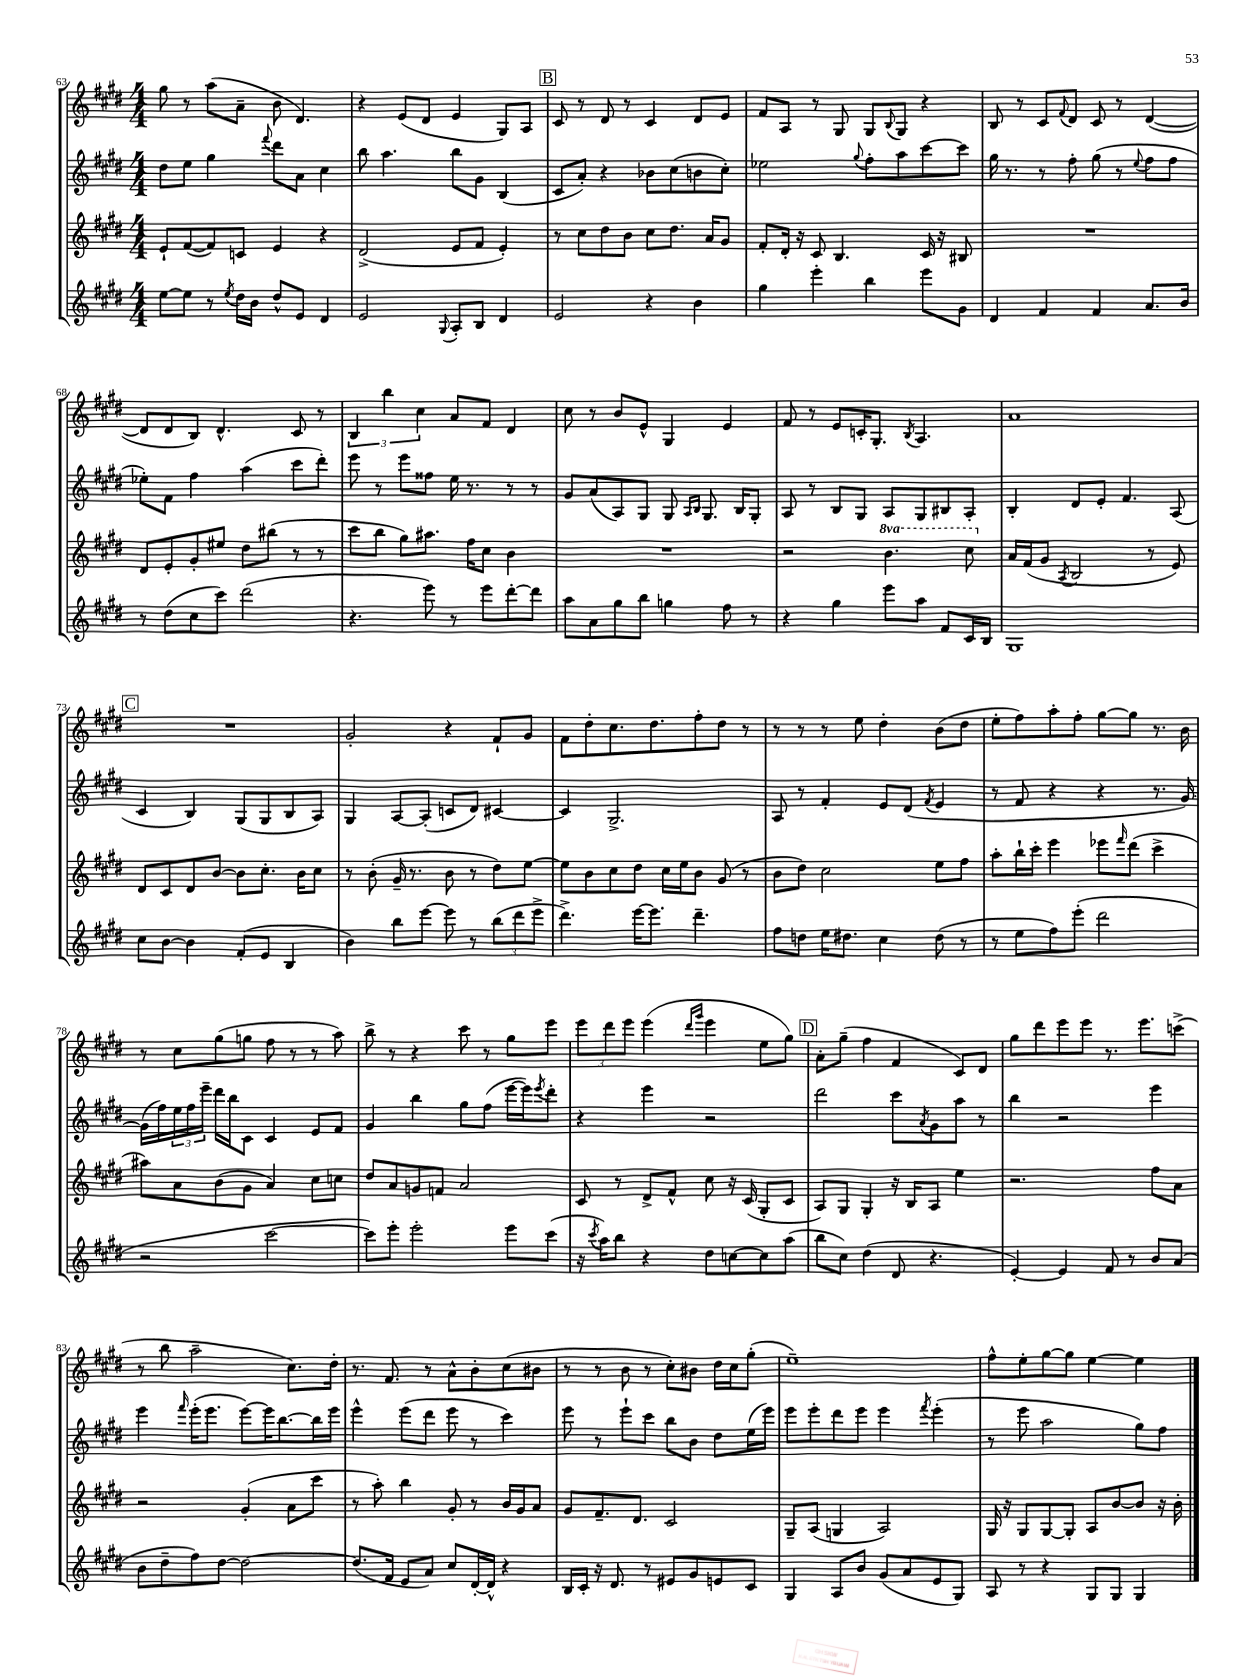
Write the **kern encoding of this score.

**kern	**kern	**kern	**kern
*staff4	*staff3	*staff2	*staff1
*clefG2	*clefG2	*clefG2	*clefG2
*k[f#c#g#d#]	*k[f#c#g#d#]	*k[f#c#g#d#]	*k[f#c#g#d#]
*M4/4	*M4/4	*M4/4	*M4/4
[8ee	8e`	8dd#	8gg#
8ee]	([8f#	8ee	8r
8r	8f#])	4gg#	(8aa
8qee	.	.	.
16dd#	8c	.	8a~
16b	.	.	.
.	.	8qqfff#	.
8dd#^^	4e	8ddd#	8b
8e	.	8a	4.d#)
4d#	4r	4cc#	.
=	=	=	=
2e	(2d#^	8bb	4r
.	.	4.aa	.
.	.	.	(8e
.	.	.	8d#
8qqG#	.	.	.
8A'	8e	8bb	4e
8B	8f#	8g#	.
4d#	4e')	(4B	8G#)
.	.	.	8A
=	=	=	=
2e	8r	8c#	8c#
.	8cc#	8a')	8r
.	8dd#	4r	8d#
.	8b	.	8r
4r	8cc#	8b-	4c#
.	8.dd#	(8cc#	.
4b	.	8b	8d#
.	16a	.	.
.	8g#	8cc#')	8e
=	=	=	=
4gg#	8f#'	2ee-	8f#
.	16d#'	.	8A
.	16r	.	.
4eee'	8c#	.	8r
.	4.B	.	8G#
.	.	8qqgg#	.
4bb	.	8ff#'	8G#
.	.	.	8qqB
.	.	8aa	8G#
8eee	16c#	[8ccc#	4r
.	16r	.	.
8g#	8B#	8ccc#]	.
=	=	=	=
4d#	1r	16gg#	8B
.	.	8.r	.
.	.	.	8r
4f#	.	8r	8c#
.	.	.	8qqf#
.	.	8ff#'	8d#
4f#	.	(8gg#	8c#
.	.	8r	8r
.	.	8qqee	.
8.a	.	8ff#	([4d#
.	.	8ff#	.
16b	.	.	.
=	=	=	=
8r	8d#	8ee-')	8d#]
(8dd#	8e'	8f#	8d#
8cc#	8g#'	4ff#	8B)
8ccc#)	8ee#	.	4.d#^^
(2ddd#	8dd#	(4aa	.
.	(8bb#	.	.
.	8r	8ccc#	8c#
.	8r	8ddd#')	8r
=	=	=	=
4.r	8ccc#	8eee	6B
.	8bb	8r	.
.	.	.	6bb
.	8gg#)	8eee	.
.	.	.	6cc#
8eee)	8.aa#	8ff##	.
8r	.	16ee	8a
.	16ff#	8.r	.
8eee	8cc#	.	8f#
[8ddd#'	4b	8r	4d#
8ddd#]	.	8r	.
=	=	=	=
8aa	1r	8g#	8cc#
8a	.	(8a	8r
8gg#	.	8A)	8b
8bb	.	8G#	8e^^
4gg	.	8G#	4G#
.	.	16qqA	.
.	.	16qqB	.
.	.	8.G#	.
8ff#	.	.	4e
.	.	16B	.
8r	.	8G#'	.
=	=	=	=
4r	2r	8A	8f#
.	.	8r	8r
4gg#	.	8B	8e
.	.	8G#	16c'
.	.	.	8.G#'
8eee	4.bb	8A	.
.	.	.	8qB
8aa	.	8G#	4.A
8f#	.	8B#	.
16c#	8ccc#	8A'	.
16B	.	.	.
=	=	=	=
1G#	16a	4B'	1a
.	(16f#	.	.
.	8g#	.	.
.	8qA	.	.
.	2B	8d#	.
.	.	8e'	.
.	.	4.f#	.
.	8r	.	.
.	8e)	(8A	.
=	=	=	=
8cc#	8d#	4c#	1r
[8b	8c#	.	.
4b]	8d#	4B)	.
.	[8b	.	.
(8f#'	8b]	(8G#	.
8e	8.cc#'	8G#	.
4B	.	8B	.
.	16b	.	.
.	8cc#	8A)	.
=	=	=	=
4b)	8r	4G#	2g#'
.	(8b'	.	.
8bb	16g#~	[8A	.
.	8.r	.	.
[8eee	.	(8A']	.
8eee]	8b	8c	4r
8r	8r	8d#)	.
(12bb	8dd#)	[4c#	8f#`
12ddd#	.	.	.
.	[8ee	.	8g#
12eee^	.	.	.
=	=	=	=
4.ddd#^)	8ee]	4c#]	8f#
.	8b	.	8dd#'
.	8cc#	2.G#^	8.cc#
[16eee	8dd#	.	.
8.eee]	.	.	8.dd#
.	16cc#	.	.
.	16ee	.	.
4.ddd#~	8b	.	8ff#'
.	(8g#	.	8dd#
.	8r	.	8r
=	=	=	=
8ff#	8b	8A	8r
8dd	8dd#)	8r	8r
16ee	2cc#	4f#'	8r
8.dd#	.	.	.
.	.	.	8ee
4cc#	.	8e	4dd#'
.	.	(8d#	.
.	.	8qf#	.
(8dd#	8ee	4e	(8b
8r	8ff#	.	8dd#
=	=	=	=
8r	8aa'	8r	8ee'
8ee	16bb`	8f#	8ff#)
.	16ccc#'	.	.
8ff#)	4eee	4r	8aa'
(8eee'	.	.	8ff#'
2ddd#	8eee-	4r	[8gg#
.	16qqfff#	.	.
.	(8ddd#	.	8gg#]
.	4ccc#^	8.r	8.r
.	.	[16g#)	16b
=	=	=	=
2r	8aa#)	(16g#]	8r
.	.	16ff#)	.
.	8a	24ee	8cc#
.	.	24ff#	.
.	.	24eee~	.
.	(8b	16ddd#	(8gg#
.	.	16bb	.
.	8g#	8c#	8gg
[2ccc#	4a)	4c#	8ff#
.	.	.	8r
.	8cc#	8e	8r
.	8cc	8f#	8aa)
=	=	=	=
8ccc#])	8dd#	4g#	8bb^
8eee'	8a	.	8r
2eee'	8g	4bb	4r
.	8f	.	.
.	2a	8gg#	8ccc#
.	.	(8ff#	8r
8eee	.	[16eee	8gg#
.	.	16eee])	.
.	.	8qeee	.
(8ccc#	.	8ddd#'	8eee
=	=	=	=
16r	8c#	4r	12eee
8qccc#	.	.	.
16aa)	.	.	.
.	.	.	12ddd#
8bb	8r	.	.
.	.	.	12eee
4r	8d#^	4eee	(4eee
.	8f#^^	.	.
.	.	.	16qqddd#
.	.	.	16qqggg#
8dd#	8cc#	2r	4eee
[8cc	16r	.	.
.	(16c#	.	.
8cc]	8G#'	.	8ee
(8aa	8c#	.	8gg#)
=	=	=	=
8bb	8A)	2ddd#	8a'
8cc#)	8G#	.	(8gg#~
(4dd#	4G#'	.	4ff#
8d#	16r	8ccc#	4f#
.	16B	.	.
.	.	8qa	.
4.r	8A	8g#	.
.	4ee	8aa	8c#)
.	.	8r	8d#
=	=	=	=
[4e')	2.r	4bb	8gg#
.	.	.	8ddd#
4e]	.	2r	8eee
.	.	.	8eee
8f#	.	.	8.r
8r	.	.	.
.	.	.	8.eee
8b	8ff#	4eee	.
(8a	8a	.	(8ccc^
=	=	=	=
8b	2r	4eee	8r
8dd#~	.	.	8bb
.	.	16qqfff#	.
8ff#)	.	(16eee'	2aa~
.	.	8.eee	.
[8dd#	.	.	.
2dd#_	(4g#'	[8eee)	.
.	.	16eee]	.
.	.	[8.bb	.
.	8a	.	8.cc#)
.	8ccc#	16bb]	.
.	.	16eee	16dd#'
=	=	=	=
(8.dd#]	8r	4eee^^	8.r
.	8aa')	.	.
16f#	.	.	8.f#
8e	4bb	(8eee	.
8a)	.	8ddd#	8r
8cc#	8g#'	8eee	8a^^
[16d#'	8r	8r	8b'
16d#^^]	.	.	.
4r	16b	4ccc#)	(8cc#
.	16g#	.	.
.	8a	.	8b#
=	=	=	=
16B	8g#	8eee	8r
16c#'	.	.	.
16r	8.f#~	8r	8r
8.d#	.	.	.
.	.	8eee`	8b
.	8.d#	.	.
8r	.	8ccc#	8r
8e#	2c#	8bb	8cc#')
8g#	.	8b	8b#
8e	.	8dd#	16dd#
.	.	.	16cc#
8c#	.	(16ee	(8gg#'
.	.	16eee)	.
=	=	=	=
4G#	8G#~	8eee	1ee~)
.	(8A	8eee'	.
8A	4G	8ddd#	.
8b	.	8eee	.
(8g#	2A)	4eee	.
8a	.	.	.
.	.	8qfff#	.
8e	.	(4eee'	.
8G#)	.	.	.
=	=	=	=
8A	16G#	8r	8ff#^^
.	16r	.	.
8r	8G#	8eee	8ee'
4r	[8G#	2aa	[8gg#
.	8G#']	.	8gg#]
8G#	8A	.	[4ee
8G#	[8b	.	.
4G#	8b]	8gg#)	4ee]
.	16r	8ff#	.
.	16b'	.	.
==	==	==	==
*-	*-	*-	*-
